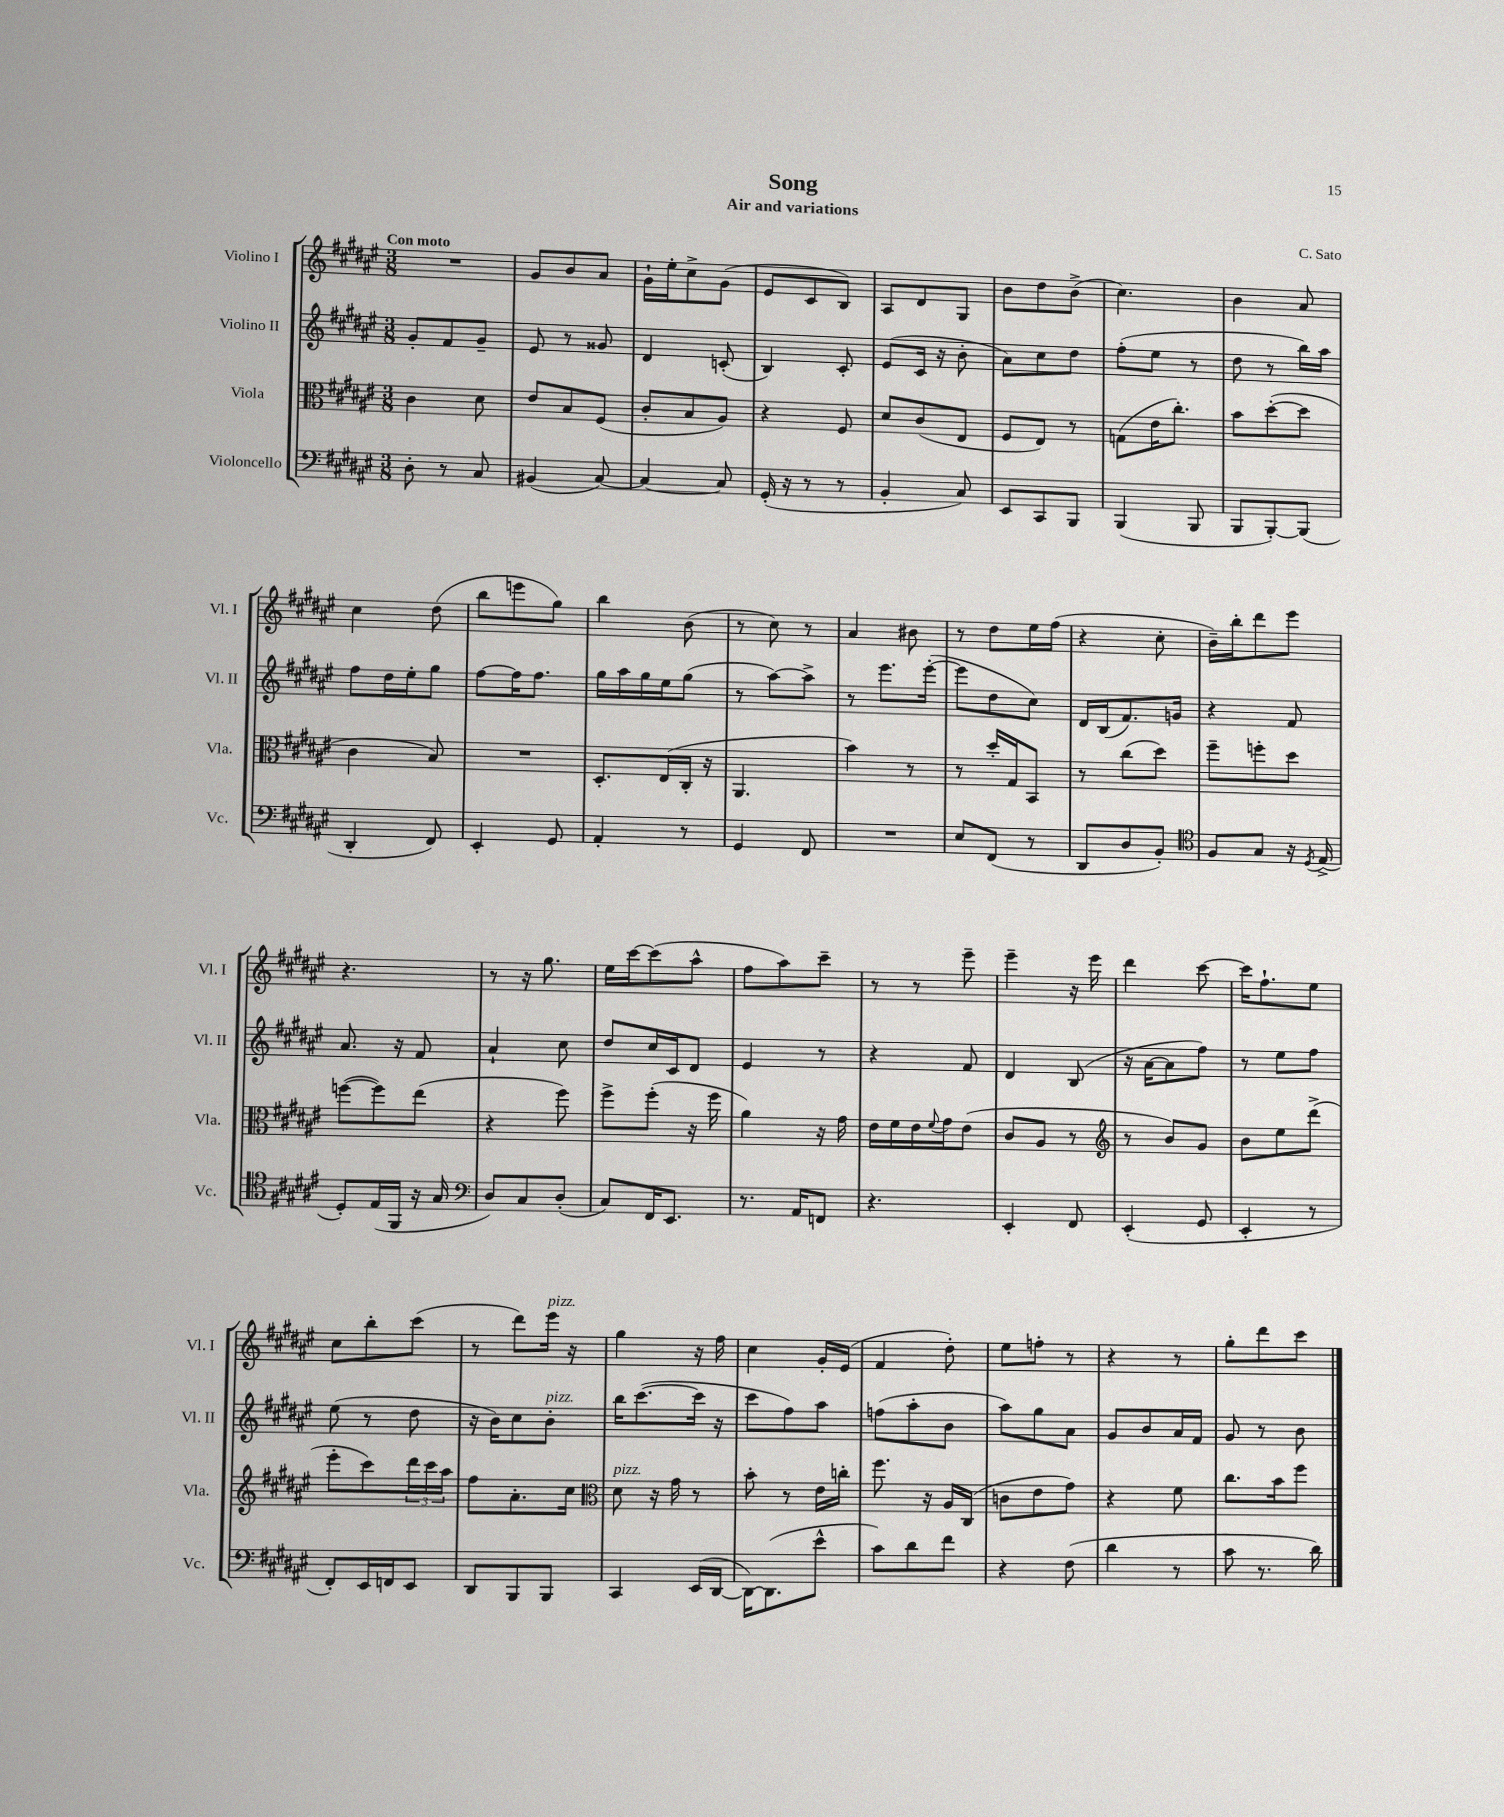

**kern	**kern	**kern	**kern
*part4	*part3	*part2	*part1
*staff4	*staff3	*staff2	*staff1
*I"Violoncello	*I"Viola	*I"Violino II	*I"Violino I
*I'Vc.	*I'Vla.	*I'Vl. II	*I'Vl. I
*clefF4	*clefC3	*clefG2	*clefG2
*k[f#c#g#d#a#e#]	*k[f#c#g#d#a#e#]	*k[f#c#g#d#a#e#]	*k[f#c#g#d#a#e#]
*M3/8	*M3/8	*M3/8	*M3/8
=1	=1	=1	=1
!	!	!	!LO:TX:a:B:t=Con moto
8D#'\	4c#\	8g#'/L	4.r
8r	.	8f#/	.
8C#/	8d#\	8g#~/J	.
=2	=2	=2	=2
(4BB#X/	8e#/L	8e#/	8g#/L
.	8B/	8r	8b/
[8C#/)	(8F#/J	8g##X/	8a#/J
=3	=3	=3	=3
4C#/_	8c#'/L	4d#/	16g#`\LL
.	.	.	16ee#'\J
.	8B/	.	8cc#^\
8C#/]	8A#/J)	(8cn'/	(8g#\J
=4	=4	=4	=4
(16GG#'/	4r	4B/)	8e#/L
16r	.	.	.
8r	.	.	8c#/
8r	8F#/	8c#'/	8B/J)
=5	=5	=5	=5
4BB'/	8d#/L	(8e#/L	8A#/L
.	(8c#/	16c#/Jk	8d#/
.	.	16r	.
8C#/)	8E#/J	8b'\	8G#/J
=6	=6	=6	=6
8EE#/L	8F#/L	8a#\L)	8b\L
8CC#/	8E#/J)	8cc#\	8dd#\
8BBB/J	8r	8dd#\J	(8b^\J
=7	=7	=7	=7
(4BBB/	(8Gn\L	(8ff#'\L	4.cc#\)
.	16e#\K	8ee#\J	.
.	8.cc#'\J)	.	.
8BBB/	.	8r	.
=8	=8	=8	=8
8BBB/L	8b\L	8dd#\	4b\
[8BBB'/)	([8dd#'\	8r	.
(8BBB/J]	8dd#\J]	16bb\LL)	8a#/
.	.	16aa#\JJ	.
!!LO:LB:g=z
=9	=9	=9	=9
4DD#'/	4c#\	8ff#\L	4cc#\
.	.	16dd#\L	.
.	.	16ee#'\J	.
8FF#/)	8B/)	8gg#\J	(8dd#\
=10	=10	=10	=10
4EE#'/	4.r	[8ff#\L	8bb\L
.	.	16ff#\K]	8eeen\
.	.	8.ff#\J	.
8GG#/	.	.	8gg#\J)
=11	=11	=11	=11
4AA#'/	8.D#'/L	16gg#\LL	4bb\
.	.	16aa#\	.
.	.	16gg#\	.
.	(16E#/L	16ee#\J	.
8r	16C#'/JJ	(8gg#\J	(8b\
.	16r	.	.
=12	=12	=12	=12
4GG#/	4.AA#/	8r	8r
.	.	[8aa#\L)	8cc#\)
8FF#/	.	8aa#^\J]	8r
=13	=13	=13	=13
4.r	4b\)	8r	4a#/
.	.	8.eee#\L	.
.	8r	.	8b#X\
.	.	([16eee#'\Jk	.
=14	=14	=14	=14
8E#/L	8r	8eee#\L]	8r
(8FF#/J	16dd#'/LL	8dd#\	8dd#\L
.	16G#/J	.	.
8r	8BB/J	8cc#\J)	16ee#\L
.	.	.	(16ff#\JJ
=15	=15	=15	=15
8DD#/L	8r	16d#/LL	4r
.	.	(16B/J	.
8D#/	(8cc#\L	8.f#/)	.
8BB'/J)	8dd#\J)	.	8cc#'\
.	.	16gn/Jk	.
=16	=16	=16	=16
*clefC4	*	*	*
8F#/L	8ff#~\L	4r	16b~\LL)
.	.	.	16bb'\J
8G#/J	8ffn'\	.	8ddd#\
16r	8dd#\J	8f#/	8eee#\J
8qD#/	.	.	.
(16E#^/	.	.	.
!!LO:LB:g=z
=17	=17	=17	=17
8D#'/L)	([8ffn\L	8.a#/	4.r
(16E#/L	8ff\])	.	.
16FF#/JJ	.	16r	.
16r	(8ee#\J	8f#/	.
16G#/	.	.	.
=18	=18	=18	=18
*clefF4	*	*	*
8D#/L)	4r	4a#`/	8r
8C#/	.	.	16r
.	.	.	8.gg#\
(8D#'/J	8ff#\)	8cc#\	.
=19	=19	=19	=19
8C#/L)	8ff#^\L	8dd#/L	16ee#\LL
.	.	.	[16ccc#\J
16FF#/K	(8ff#'\J	16cc#/L	(8ccc#\]
8.EE#/J	.	16c#/J	.
.	16r	8d#/J	8aa#^^\J
.	16ff#\	.	.
=20	=20	=20	=20
8.r	4a#\)	4e#/	8ff#\L
.	.	.	8aa#\)
16AA#/KL	.	.	.
8FFn/J	16r	8r	8ccc#~\J
.	16g#\	.	.
=21	=21	=21	=21
4.r	16e#\LL	4r	8r
.	16f#\	.	.
.	16e#\	.	8r
.	8qqf#/	.	.
.	16g#\J	.	.
.	(8e#\J	8f#/	8eee#~\
=22	=22	=22	=22
4EE#'/	8c#/L	4d#/	4eee#~\
.	8A#/J	.	.
8FF#/	8r	(8B/	16r
.	.	.	16eee#\
=23	=23	=23	=23
*	*clefG2	*	*
(4EE#'/	8r	16r	4ddd#\
.	.	[16a#\KL	.
.	8b/L)	8a#\]	.
8GG#/	8g#/J	8ff#\J)	[8ccc#\
=24	=24	=24	=24
4EE#'/	8b\L	8r	16ccc#\KL]
.	.	.	8.ff#`\
.	8ee#\	8ee#\L	.
8r	(8ddd#^\J	8ff#\J	8ee#\J
!!LO:LB:g=z
=25	=25	=25	=25
8FF#'/L)	8eee#'\L	(8ee#\	8cc#\L
16EE#/L	8ccc#\)	8r	8bb'\
16FFn/J	.	.	.
8EE#/J	24ddd#\L	8dd#\	(8ccc#\J
.	24ccc#\	.	.
.	24aa#\JJ	.	.
=26	=26	=26	=26
8DD#/L	8ff#\L	16r	8r
.	.	16b\KL)	.
8BBB/	8.a#'\	8cc#\	8ddd#\L)
!	!	!	!LO:TX:a:i:t=pizz.
!	!	!LO:TX:a:i:t=pizz.	!
8BBB/J	.	8b'\J	16eee#\Jk
.	16cc#\Jk	.	16r
=27	=27	=27	=27
*	*clefC3	*	*
!	!LO:TX:a:i:t=pizz.	!	!
4CC#/	8d#\	16bb\KL	4gg#\
.	.	([8.ccc#\	.
.	16r	.	.
.	16g#\	.	.
(16EE#/LL	8r	16ccc#\Jk]	16r
[16DD#/JJ	.	16r	16ff#\
=28	=28	=28	=28
16DD#\KL_)	8b'\	8ccc#\L	4cc#\
(8.DD#\]	.	.	.
.	8r	8ff#\)	.
8e#^^\J	16e#\LL	8aa#\J	16g#'/LL
.	16ccn'\JJ	.	(16e#/JJ
=29	=29	=29	=29
8c#\L)	8.ff#\	(8ffn\L	4f#/
8d#\	.	8aa#'\	.
.	16r	.	.
8f#\J	16A#/LL	8b\J	8dd#'\)
.	(16C#/JJ	.	.
=30	=30	=30	=30
4r	8cn\L	8aa#\L)	8ee#\L
.	8e#\	8gg#\	8ffn'\J
(8F#\	8g#\J)	8a#\J	8r
=31	=31	=31	=31
4d#\	4r	8g#/L	4r
.	.	8b/	.
8r	8f#\	16a#/L	8r
.	.	16f#/JJ	.
=32	=32	=32	=32
8c#\	8.cc#\L	8g#/	8gg#'\L
8.r	.	8r	8ddd#\
.	16b\k	.	.
.	8ff#\J	8b\	8ccc#\J
16d#\)	.	.	.
==	==	==	==
*-	*-	*-	*-
